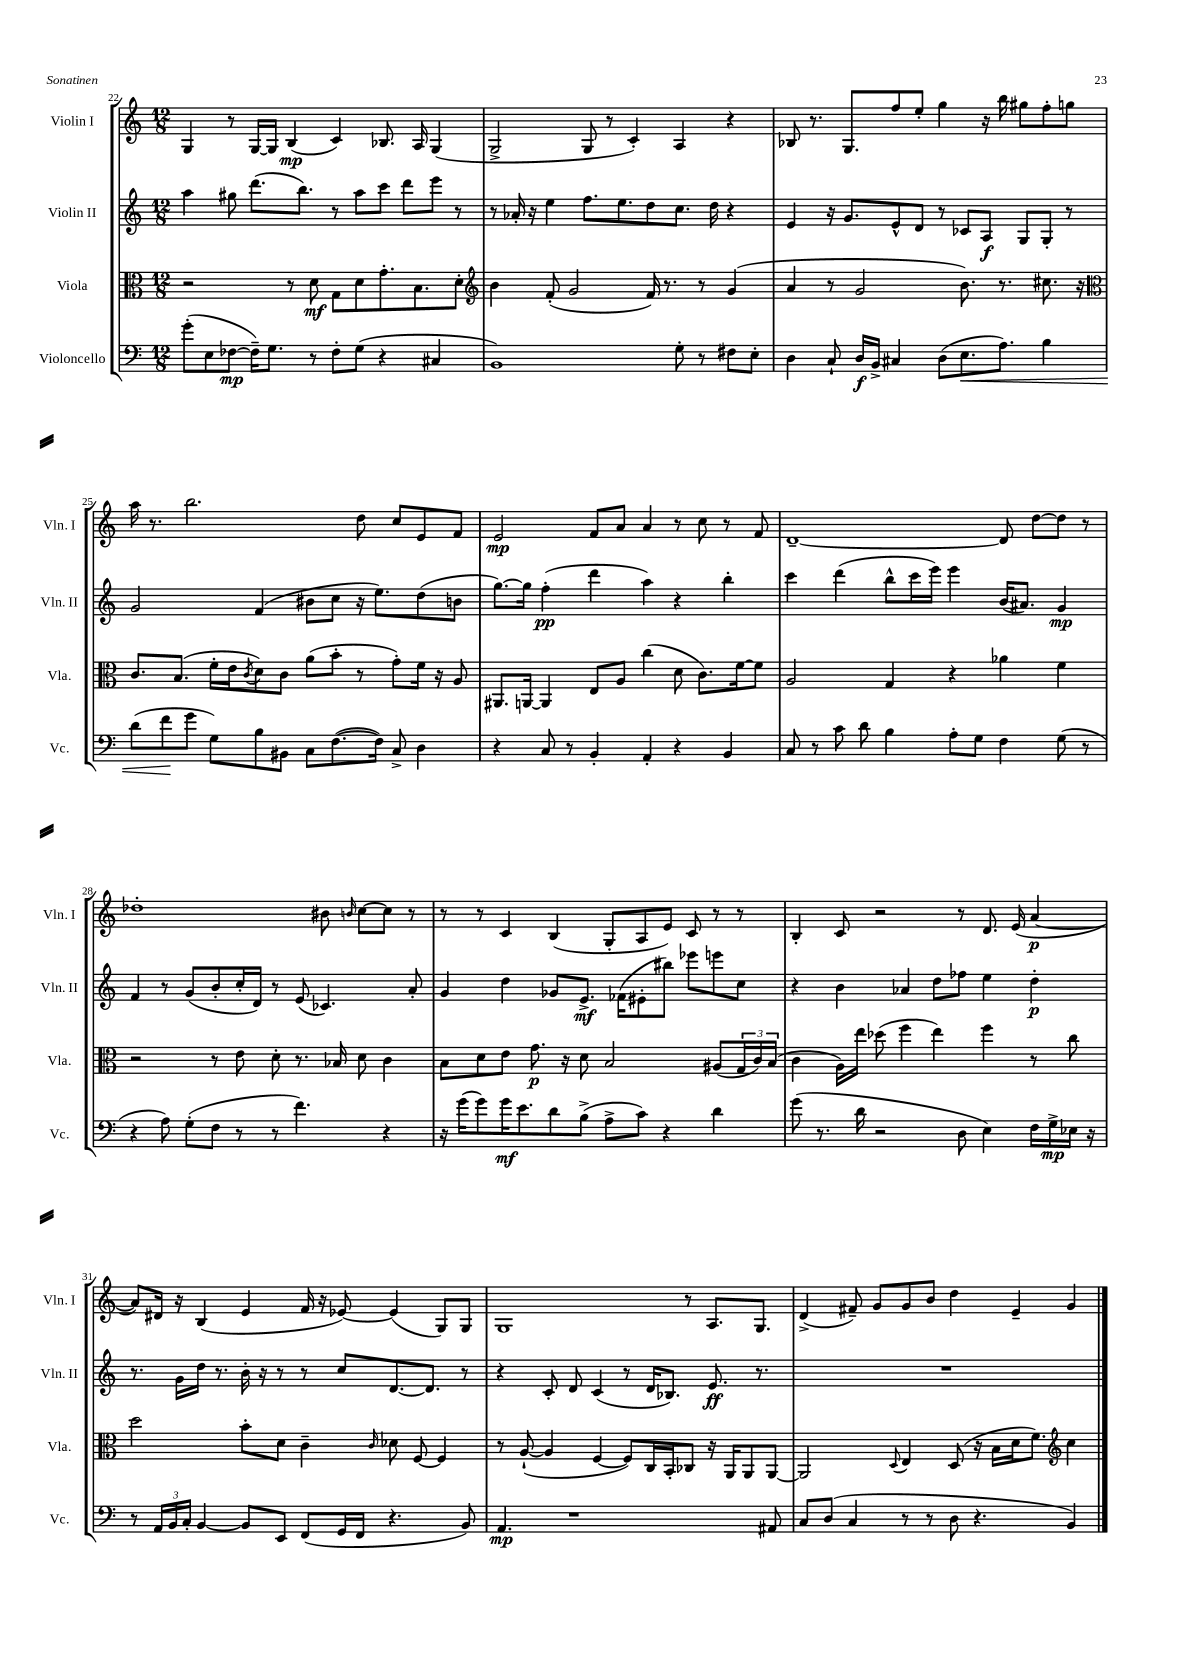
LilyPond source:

<<
\new StaffGroup <<
\new Staff = "s0" \with { instrumentName = "Violin I" shortInstrumentName = "Vln. I" } {
    \clef treble \key c \major \numericTimeSignature \time 12/8
    g4 r8 g16~ g16 b4\mp( c'4) bes8. a16 g4( |
    g2-> g8 r8 c'4-.) a4 r4 |
    bes8 r8. g8. f''8 e''8-. g''4 r16 b''16 gis''8 f''8-. g''8 |
    a''16 r8. b''2. d''8 c''8 e'8 f'8 |
    e'2\mp f'8 a'8 a'4 r8 c''8 r8 f'8 |
    d'1~-- d'8 d''8~ d''8 r8 |
    des''1-. bis'8 \grace { b'16 } c''8~ c''8 r8 |
    r8 r8 c'4 b4( g8-. a8 e'8) c'8 r8 r8 |
    b4-. c'8 r2 r8 d'8. e'16( a'4~\p |
    a'8) dis'16 r16 b4( e'4 f'16 r16 ees'8~) ees'4( g8) g8 |
    g1 r8 a8. g8. |
    d'4->( fis'8--) g'8 g'8 b'8 d''4 e'4-- g'4 \bar "|." |
}
\new Staff = "s1" \with { instrumentName = "Violin II" shortInstrumentName = "Vln. II" } {
    \clef treble \key c \major \numericTimeSignature \time 12/8
    a''4 gis''8 d'''8.( b''8.) r8 a''8 c'''8 d'''8 e'''8 r8 |
    r8 aes'16-. r16 e''4 f''8. e''8. d''8 c''8. d''16 r4 |
    e'4 r16 g'8. e'8-^ d'8 r8 ces'8 a8\f g8 g8-. r8 |
    g'2 f'4( bis'8 c''8 r16 e''8.) d''8( b'8 |
    g''8.~) g''16 f''4-.\pp( d'''4 a''4) r4 b''4-. |
    c'''4 d'''4( b''8-^ c'''16 e'''16) e'''4 b'16( ais'8.) g'4\mp |
    f'4 r8 g'8( b'8-. c''16-. d'16) r8 e'8( ces'4.) a'8-. |
    g'4 d''4 ges'8 e'8.->\mf fes'16( eis'8-. bis''8) ees'''8 e'''8 c''8 |
    r4 b'4 aes'4 d''8 fes''8 e''4 d''4-.\p |
    r8. g'16 d''16 r8. b'16-. r16 r8 r8 c''8 d'8.~ d'8. r8 |
    r4 c'8-. d'8 c'4( r8 d'16 bes8.) e'8.\ff r8. |
    R1. \bar "|." |
}
\new Staff = "s2" \with { instrumentName = "Viola" shortInstrumentName = "Vla." } {
    \clef alto \key c \major \numericTimeSignature \time 12/8
    r2 r8 d'8\mf g8 d'8 g'8.-. b8. d'8-. |
    \clef treble b'4 f'8-.( g'2 f'16) r8. r8 g'4( |
    a'4 r8 g'2 b'8.) r8. cis''8. r16 |
    \clef alto c'8. b8.( f'16-. e'16 \acciaccatura { c'8 } d'8) c'8 a'8( b'8-. r8 g'8-.) f'16 r16 a8 |
    ais,8. a,16~ a,4 e8 a8 c''4( d'8 c'8.) f'16~ f'8 |
    a2 g4 r4 aes'4 f'4 |
    r2 r8 e'8 d'8-. r8. bes16 d'8 c'4 |
    b8 d'8 e'8 g'8.\p r16 d'8 b2 ais8( \tuplet 3/2 { g16 c'16) b16( } |
    c'4 a16) e''16 des''8( f''4 e''4) f''4 r8 c''8 |
    d''2 b'8-. d'8 c'4-- \grace { c'16 } des'8 f8~ f4 |
    r8 a8~-!( a4 f4~ f8) c16 b,16-. ces8 r16 a,16 a,8 a,8~ |
    a,2 \appoggiatura { d8 } e4 d8( r16 b16 d'16 f'8.) \clef treble c''4 \bar "|." |
}
\new Staff = "s3" \with { instrumentName = "Violoncello" shortInstrumentName = "Vc." } {
    \clef bass \key c \major \numericTimeSignature \time 12/8
    g'8-.( e8 fes8~\mp fes16--) g8. r8 fes8-. g8( r4 cis4 |
    b,1) g8-. r8 fis8 e8-. |
    d4 c8-! d16\f b,16-> cis4 d8( e8.\< a8.) b4 |
    d'8( f'8\! g'8 g8) b8 bis,8 c8 f8.~( f16) c8-> d4 |
    r4 c8 r8 b,4-. a,4-. r4 b,4 |
    c8 r8 c'8 d'8 b4 a8-. g8 f4 g8( r8 |
    r4 a8) g8-.( f8 r8 r8 f'4.) r4 |
    r16 g'16( g'8) g'16\mf e'8. d'8 b8->( a8-> c'8) r4 d'4 |
    g'8( r8. d'16 r2 d8 e4) f16 g16->\mp ees16 r16 |
    r8 \tuplet 3/2 { a,16 b,16 c16-. } b,4~ b,8 e,8 f,8( g,16 f,16 r4. b,8) |
    a,4.\mp r1 ais,8 |
    c8 d8( c4 r8 r8 d8 r4. b,4) \bar "|." |
}
>>
>>
\layout { \context { \Score currentBarNumber = #22 } }
